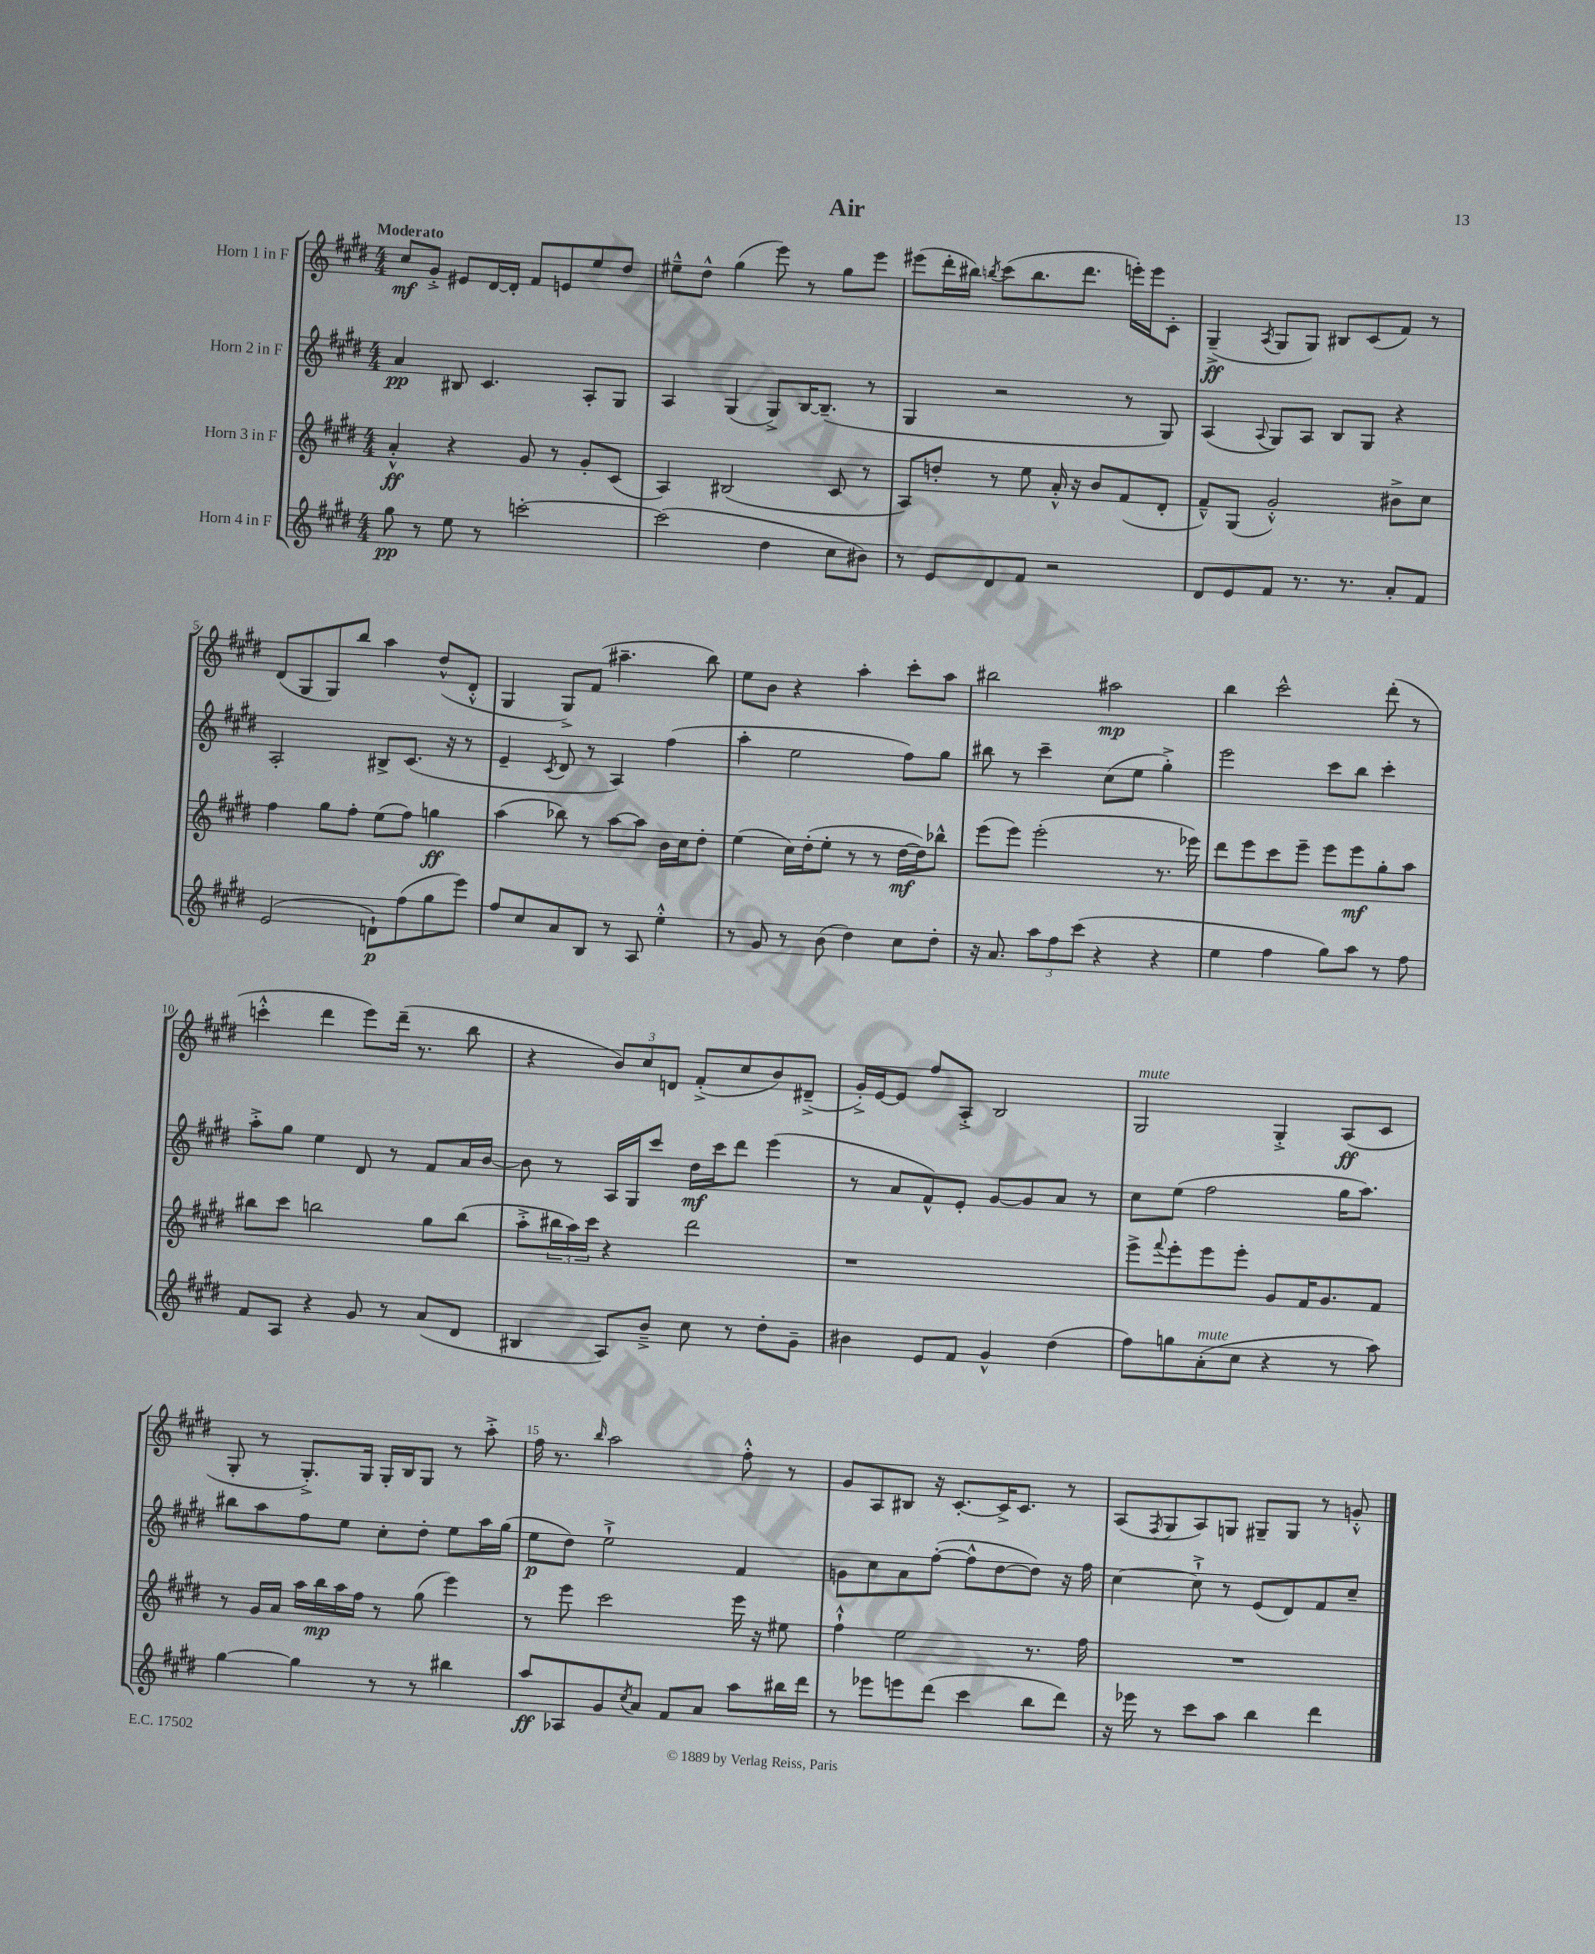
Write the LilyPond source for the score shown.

\header { title = "Air" }
<<
\new StaffGroup <<
\new Staff = "s0" \with { instrumentName = "Horn 1 in F" } {
    \clef treble \key e \major \numericTimeSignature \time 4/4 \tempo "Moderato"
    cis''8\mf gis'8-.-> eis'8 dis'16~ dis'16-. fis'8 e'8 e''8 dis''8 |
    eis''8---^ dis''8-^ gis''4( e'''8) r8 gis''8 e'''8 |
    eis'''8( dis'''16-. bis''16) \acciaccatura { b''8 } cis'''8( b''8. dis'''8. e'''16-.) e'''16 cis'8-. |
    gis4--->\ff( \acciaccatura { a8 } gis8 gis8) bis8 cis'8( fis'8) r8 |
    dis'8( gis8 gis8) b''8 a''4 dis''8-^( dis'8-.-^ |
    gis4 gis8->) fis'8( ais''4.-- b''8) |
    e''8 b'8 r4 a''4-. cis'''8-. a''8 |
    bis''2 ais''2\mp |
    b''4 cis'''2-^ dis'''8-.( r8 |
    c'''4-.-^ dis'''4 e'''8) dis'''16--( r8. b''8 |
    r4 \tuplet 3/2 { b'8) cis''8 d'8 } fis'8-.->( cis''8 b'8) dis'8--->( |
    gis'16-.->) e'16~ e'8 fis''8 a8-.-> b2 |
    gis2^\markup { \italic "mute" } gis4-.-> a8\ff( cis'8 |
    gis8-. r8 gis8.-.->) gis16 gis16-. b16 gis8 r8 a''8-.-> |
    fis''16 r8. \grace { b''16 } a''2 fis''8-.-^ r8 |
    gis'8 a8 bis8 r16 cis'8.~-. cis'16-> cis'8. r8 |
    a8( \acciaccatura { fis8 } gis8 a8) g8 gis8-- gis8 r8 g'8-.-^ \bar "|." |
}
\new Staff = "s1" \with { instrumentName = "Horn 2 in F" } {
    \clef treble \key e \major \numericTimeSignature \time 4/4
    a'4\pp bis8 cis'4. a8-. gis8 |
    a4 gis4( gis8->) b16~ b8.--( r8 |
    gis4 r2 r8 gis8) |
    a4( \appoggiatura { a8 } gis8) a8 b8 gis8 r4 |
    a2-. bis8-> cis'8.( r16 r8 |
    e'4-- \acciaccatura { cis'8 } dis'8 r8 a4) fis''4( |
    a''4-. e''2 fis''8) gis''8 |
    bis''8 r8 cis'''4-- cis''8( e''8 gis''4-.->) |
    e'''2 cis'''8 b''8 cis'''4-. |
    a''8-.-> gis''8 e''4 dis'8 r8 fis'8 a'16 b'16~ |
    b'8 r8 a16 gis16 cis'''8 dis''16\mf cis'''16 dis'''8 e'''4( |
    r8 a'8 fis'8-^) e'8-. gis'8~ gis'8 a'8 r8 |
    cis''8 e''8( fis''2 gis''16 a''8.) |
    bis''8 a''8 fis''8 e''8 cis''8-. dis''8-. e''8 a''16 gis''16( |
    e''8\p dis''8) e''2-!-> fis'4 |
    g'8 cis''8 a'8 fis''8~-.( fis''8-^ dis''8~ dis''8) r16 fis''16 |
    cis''4~ cis''8-!-> r8 e'8( dis'8) fis'8 cis''8-- \bar "|." |
}
\new Staff = "s2" \with { instrumentName = "Horn 3 in F" } {
    \clef treble \key e \major \numericTimeSignature \time 4/4
    a'4-.-^\ff r4 gis'8 r8 gis'8-. cis'8( |
    a4) bis2( cis'8 r8 |
    a8) d''8-. r8 e''8 a'16-.-^ r16 b'8 fis'8( dis'8-. |
    fis'8---^) gis8( gis'2-.-^) bis'8-> cis''8 |
    fis''4 gis''8 fis''8-. e''8( fis''8) g''4\ff |
    a''4( bes''8) r8 a''8~ a''8 b'16 cis''16 dis''8-. |
    e''4( cis''16) dis''16-.( e''8-. r8 r8 dis''16~\mf dis''16) bes''8-^ |
    e'''8( e'''8) e'''2-.( r8. ees'''16) |
    dis'''8 e'''8 cis'''8 e'''8-- e'''8 e'''8\mf gis''8-. a''8 |
    bis''8 cis'''8 b''2 gis''8 b''8( |
    a''8-.-> \tuplet 3/2 { bis''16 a''16) cis'''16 } r4 dis'''2 |
    r1 |
    e'''8-> \appoggiatura { fis'''8 } e'''8-. e'''8 e'''8-. gis'8 fis'16 gis'8. fis'8 |
    r8 gis'16 a'16 a''16 b''16\mp a''16 fis''16 r8 gis''8( e'''4) |
    r8 e'''8 cis'''2 e'''16 r16 eis''8 |
    fis''4-!-^ e''2 r8. fis''16 |
    R1 \bar "|." |
}
\new Staff = "s3" \with { instrumentName = "Horn 4 in F" } {
    \clef treble \key e \major \numericTimeSignature \time 4/4
    gis''8\pp r8 e''8 r8 c'''2~-. |
    c'''2( dis''4 cis''8 bis'8) |
    r8 e'8 dis'8 fis'8 r2 |
    dis'8 e'8 fis'8 r8. r8. a'8-. fis'8 |
    e'2( d'8-!\p) fis''8( gis''8 e'''8) |
    fis''8 cis''8 a'8 b8 r8 a8 e''4-.-^ |
    r8 gis'8 r8 b'8( dis''4) cis''8 dis''8-. |
    r16 a'8. \tuplet 3/2 { a''8 fis''8 cis'''8( } r4 r4 |
    e''4 fis''4 gis''8) a''8 r8 fis''8 |
    fis'8 a8 r4 gis'8 r8 a'8( dis'8 |
    bis4 a8) b'8---> cis''8 r8 dis''8-. gis'8-- |
    bis'4 e'8 fis'8 gis'4-^ dis''4( |
    fis''8) g''8 a'8-.^\markup { \italic "mute" }( cis''8 r4 r8 a''8) |
    gis''4~ gis''4 r8 r8 bis''4 |
    a''8\ff aes8 gis'8 \acciaccatura { cis''8 } a'8 fis'8 a'8 a''8 bis''16 dis'''16 |
    r8 ees'''8 e'''8 dis'''8( cis'''4 b''8 dis'''8) |
    r16 ees'''16 r8 cis'''8 a''8 b''4 dis'''4 \bar "|." |
}
>>
>>
\layout { \context { \Score \override BarNumber.break-visibility = ##(#f #t #t) barNumberVisibility = #(every-nth-bar-number-visible 5) } }
